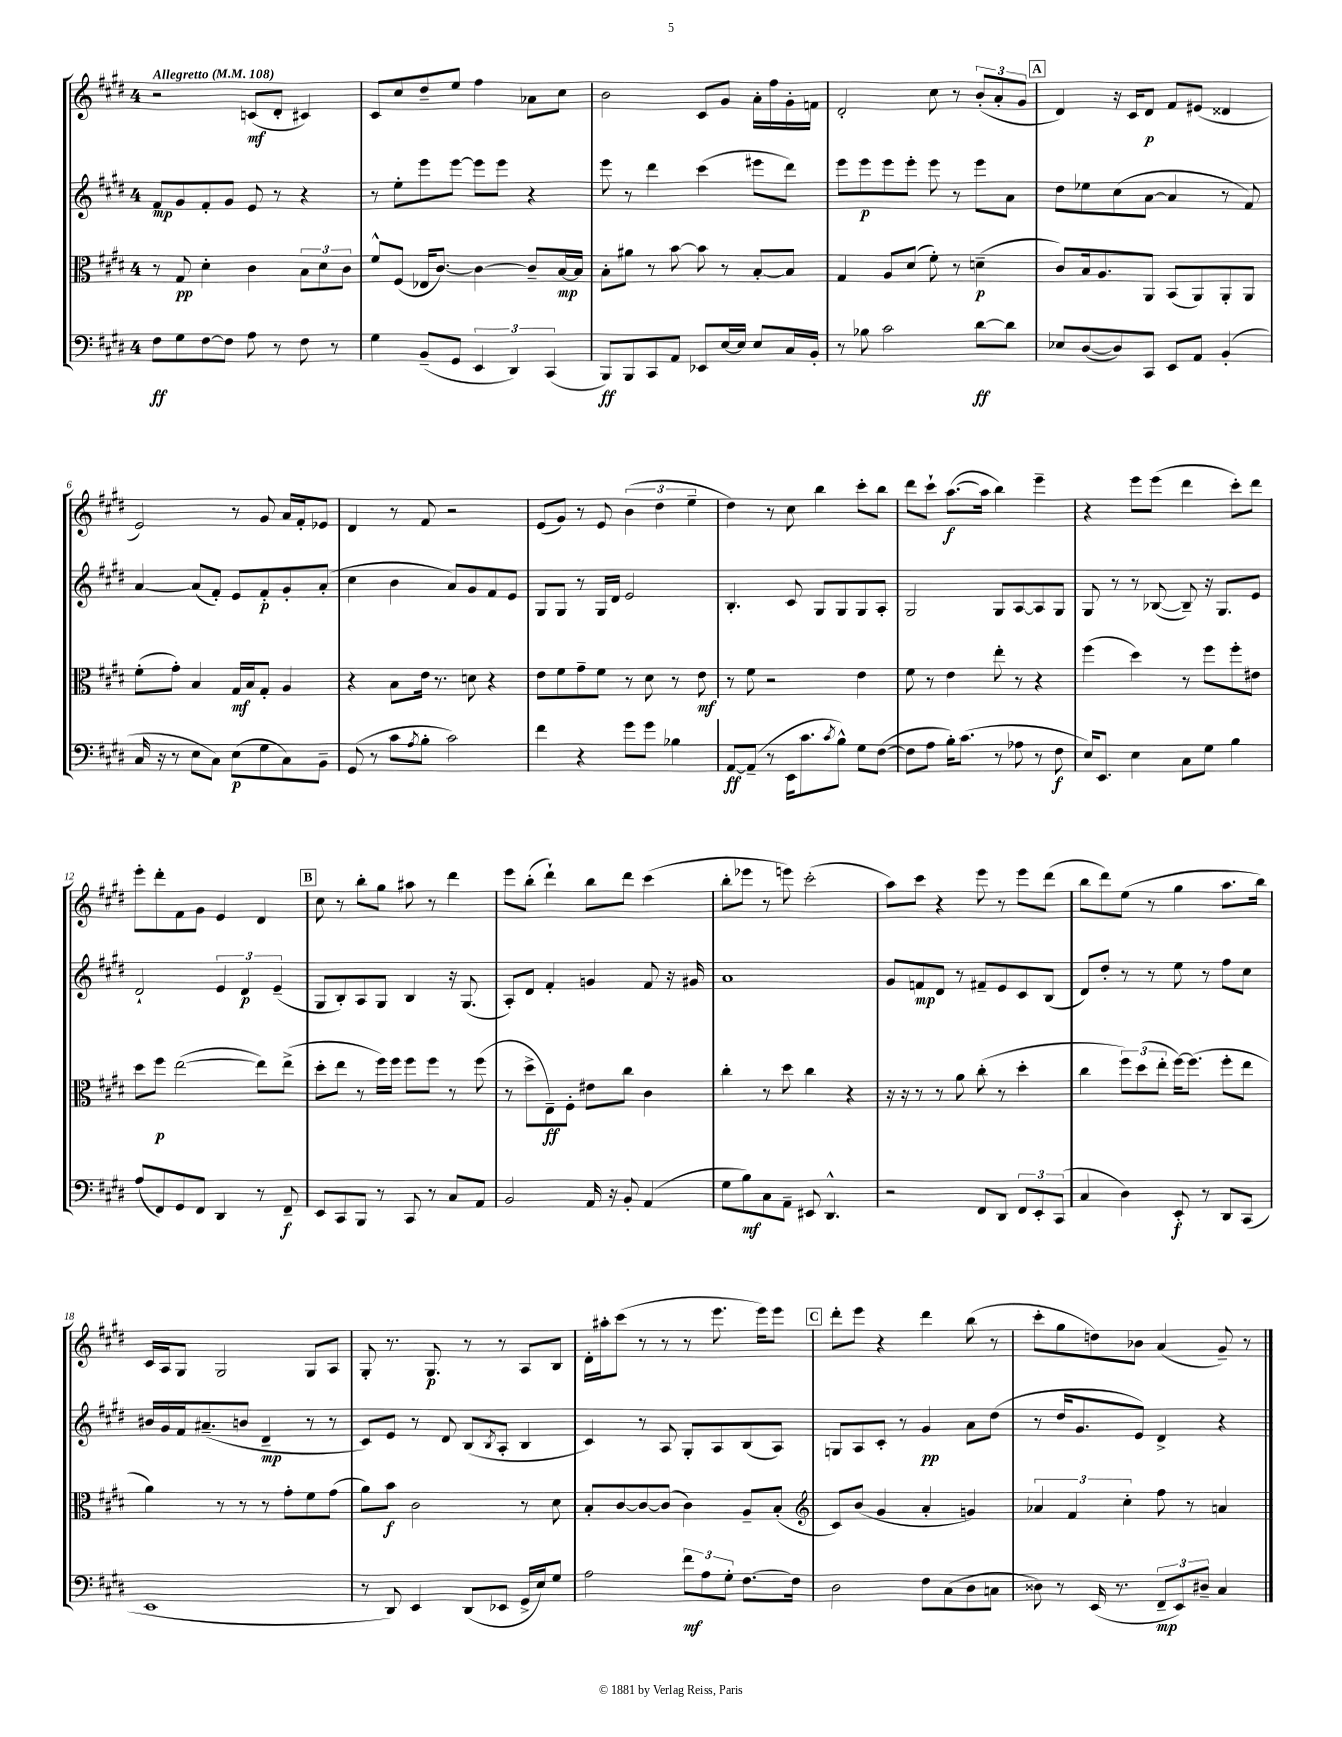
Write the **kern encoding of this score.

**kern	**kern	**kern	**kern
*staff4	*staff3	*staff2	*staff1
*clefF4	*clefC3	*clefG2	*clefG2
*k[f#c#g#d#]	*k[f#c#g#d#]	*k[f#c#g#d#]	*k[f#c#g#d#]
*M4/4	*M4/4	*M4/4	*M4/4
*MM108	*MM108	*MM108	*MM108
8F#	8r	8f#	2r
8G#	8G#	8g#	.
[8F#	4d#'	8f#'	.
8F#]	.	8g#	.
8A	4c#	8e	(8c
8r	.	8r	8d#'
8F#	12B	4r	4c#)
.	12d#	.	.
8r	.	.	.
.	12c#	.	.
=	=	=	=
4G#	8f#^^	8r	8c#
.	(8F#	8ee'	8cc#
(8BB~	16E-	8eee	8dd#~
.	[8.c#)	.	.
8GG#	.	[8eee	8ee
6EE	4c#_	8eee]	4ff#
.	.	8eee	.
6DD#)	.	.	.
.	8c#~]	4r	8a-
(6CC#	.	.	.
.	[16B	.	8cc#
.	16B]	.	.
=	=	=	=
8BBB)	8B'	8eee	2b
8BBB	8a#	8r	.
8CC#	8r	4ddd#	.
8AA	[8b	.	.
8EE-	8b]	(4ccc#	8c#
[16E	8r	.	8g#
16E]	.	.	.
8E	[8B'	8eee#	16a'
.	.	.	16ff#
16C#	8B]	8ddd#)	16g#'
16BB'	.	.	16f
=	=	=	=
8r	4G#	8eee	2d#'
8B-	.	8eee	.
2c#	8A	8eee	.
.	(8d#	8eee'	.
.	8f#')	8eee	8cc#
.	8r	8r	8r
[8d#	(4d~	8eee	(12b'
.	.	.	12a'
8d#]	.	8a	.
.	.	.	12g#
=	=	=	=
8E-	8c#)	8dd#	4d#)
([8D#	16B	8ee-	.
.	8.A	.	.
8D#])	.	(8cc#	16r
.	.	.	16c#
8CC#	8AA	[8a	8d#
8EE	(8BB	4a]	8f#
8AA	8AA)	.	(8e#
(4BB'	8AA'	8r	4d##
.	8AA	8f#)	.
=	=	=	=
16C#	(8f#'	[4a	2e)
16r	.	.	.
8r	8g#')	.	.
8E	4B	(8a]	.
8C#)	.	8f#')	.
(8E	16G#	8e	8r
.	16B	.	.
8G#	8G#'	8f#'	8g#
8C#)	4A	8g#'	16a
.	.	.	16f#'
8BB~	.	(8a'	8e-
=	=	=	=
(8GG#	4r	4cc#	4d#
8r	.	.	.
8c#	8B	4b	8r
8qA	.	.	.
8B'	16e	.	8f#
.	8.r	.	.
2c#)	.	8a)	2r
.	8d	8g#	.
.	4r	8f#	.
.	.	8e	.
=	=	=	=
4f#	8e	8G#	(8e
.	8f#	8G#	8g#)
4r	8g#~	8r	8r
.	8f#	16G#	8e
.	.	16d#	.
8g#	8r	2e	(6b
8g#	8d#	.	.
.	.	.	6dd#
4B-	8r	.	.
.	.	.	6ee~
.	8e	.	.
=	=	=	=
[8AA	8r	4.B'	4dd#)
(8AA~]	8f#	.	.
8r	2r	.	8r
16EE	.	8c#	8cc#
8.c#	.	.	.
.	.	8G#	4bb
8qc#	.	.	.
8B^^)	.	8G#	.
8G#	4e	8G#	8ccc#'
([8F#	.	8A'	8bb
=	=	=	=
8F#]	8f#	2G#	8ddd#
8A	8r	.	8ccc#`
16B')	4e	.	([8.aa
(8.c#	.	.	.
.	.	.	16aa]
8r	8ee'	8G#	4bb)
8A-	8r	[8A	.
8r	4r	8A]	4eee~
8F#	.	8G#	.
=	=	=	=
16E)	(4ff#	8G#	4r
8.EE	.	.	.
.	.	8r	.
4E	4dd#)	8r	8eee
.	.	([8B-	(8eee
8C#	8r	8B-~])	4ddd#
8G#	8ff#	16r	.
.	.	8.G#	.
4B	8ff#'	.	8ccc#')
.	8e#	8e	8ddd#
=	=	=	=
(8A	8dd#	2d#`	8eee'
8FF#)	8ff#	.	8ddd#'
8GG#	([2ee	.	8f#
8FF#	.	.	8g#
4DD#	.	6e	4e
.	.	6d#	.
8r	8ee])	.	4d#
.	.	(6e~	.
8FF#~	(8ee^	.	.
=	=	=	=
8EE	8dd#'	8G#	8cc#
8CC#	8ee	8B')	8r
8BBB	8r	8A	8bb'
8r	16ff#)	8G#	8gg#
.	16ff#	.	.
8CC#	8ff#	4B	8aa#
8r	8ff#	.	8r
8C#	8r	16r	4ddd#
.	.	(8.G#	.
8AA	(8ff#	.	.
=	=	=	=
2BB	8r	8A')	8eee
.	8dd#^	8d#	(8bb'
.	8E~)	4f#'	4ddd#`)
.	8F#'	.	.
16AA	8e#	4g	8bb
16r	.	.	.
8BB'	8cc#	.	8ddd#
(4AA	4c#	8f#	(4ccc#
.	.	16r	.
.	.	16g#	.
=	=	=	=
8G#	4cc#'	1a	8bb'
8B)	.	.	8eee-
8C#	8r	.	8r
8AA~	8dd#	.	8eee)
8EE#	4cc#	.	(2ccc#'
4.DD#^^	.	.	.
.	4r	.	.
=	=	=	=
2r	16r	8g#	8aa)
.	16r	.	.
.	8r	8f	8ccc#
.	8r	8d#	4r
.	8a	8r	.
8FF#	(8cc#'	8f#~	8eee
8DD#	8r	8e	8r
12FF#	4dd#'	8c#	8eee
12EE'	.	.	.
.	.	(8B	(8ddd#
(12CC#	.	.	.
=	=	=	=
4C#	4cc#	8d#)	8bb
.	.	8dd#'	8ddd#)
4D#)	12ff#)	8r	(8ee
.	(12dd#	.	.
.	.	8r	8r
.	12ee'	.	.
8EE'	[16ff#)	8ee	4gg#
.	(8.ff#]	.	.
8r	.	8r	.
8DD#	8ff#'	8ff#	8.aa
(8CC#	8ee	8cc#	.
.	.	.	16bb)
=	=	=	=
1EE	4a)	16b#	16c#
.	.	16g#	16A
.	.	16f#	8G#
.	.	(8.a#~	.
.	8r	.	2G#
.	8r	8b	.
.	8r	4d#~	.
.	8g#'	.	.
.	8f#	8r	8G#
.	(8g#	8r	8A
=	=	=	=
8r	8a)	8c#)	8G#'
8DD#)	8b	8e	8.r
4EE	2c#	8r	.
.	.	.	8.G#
.	.	8d#	.
(8DD#	.	(8B	8r
.	.	8qB	.
8EE-	.	8A'	8r
16GG#^	8r	4B	8A
16E)	.	.	.
8G#	8d#	.	8B
=	=	=	=
2A	8B'	4c#)	16d#'
.	.	.	16aa#'
.	[8c#	.	(8ccc#
.	8c#_	8r	8r
.	(8c#]	8A	8r
12f#	4c#)	8G#'	8r
12A	.	.	.
.	.	8A	8.eee
12G#'	.	.	.
[8.F#	8A~	(8B	.
.	.	.	16eee)
.	(8B'	8A)	8eee
16F#]	.	.	.
=	=	=	=
*	*clefG2	*	*
2D#	8c#)	8G	8ddd#'
.	(8b	8A	8eee
.	4g#	8c#'	4r
.	.	8r	.
8F#	4a'	4g#	4ddd#
(8C#	.	.	.
8D#	4g)	8a	(8bb
8C	.	(8dd#	8r
=	=	=	=
8D##)	6a-	8r	8ccc#'
8r	.	16dd#	8gg#
.	6f#	.	.
.	.	8.g#	.
(16EE	.	.	8dd)
8.r	.	.	.
.	6cc#'	.	.
.	.	8e)	8b-
12FF#~	8ff#	4d#^	(4a
12EE)	.	.	.
.	8r	.	.
12D#~	.	.	.
4C#	4a	4r	8g#~)
.	.	.	8r
==	==	==	==
*-	*-	*-	*-
